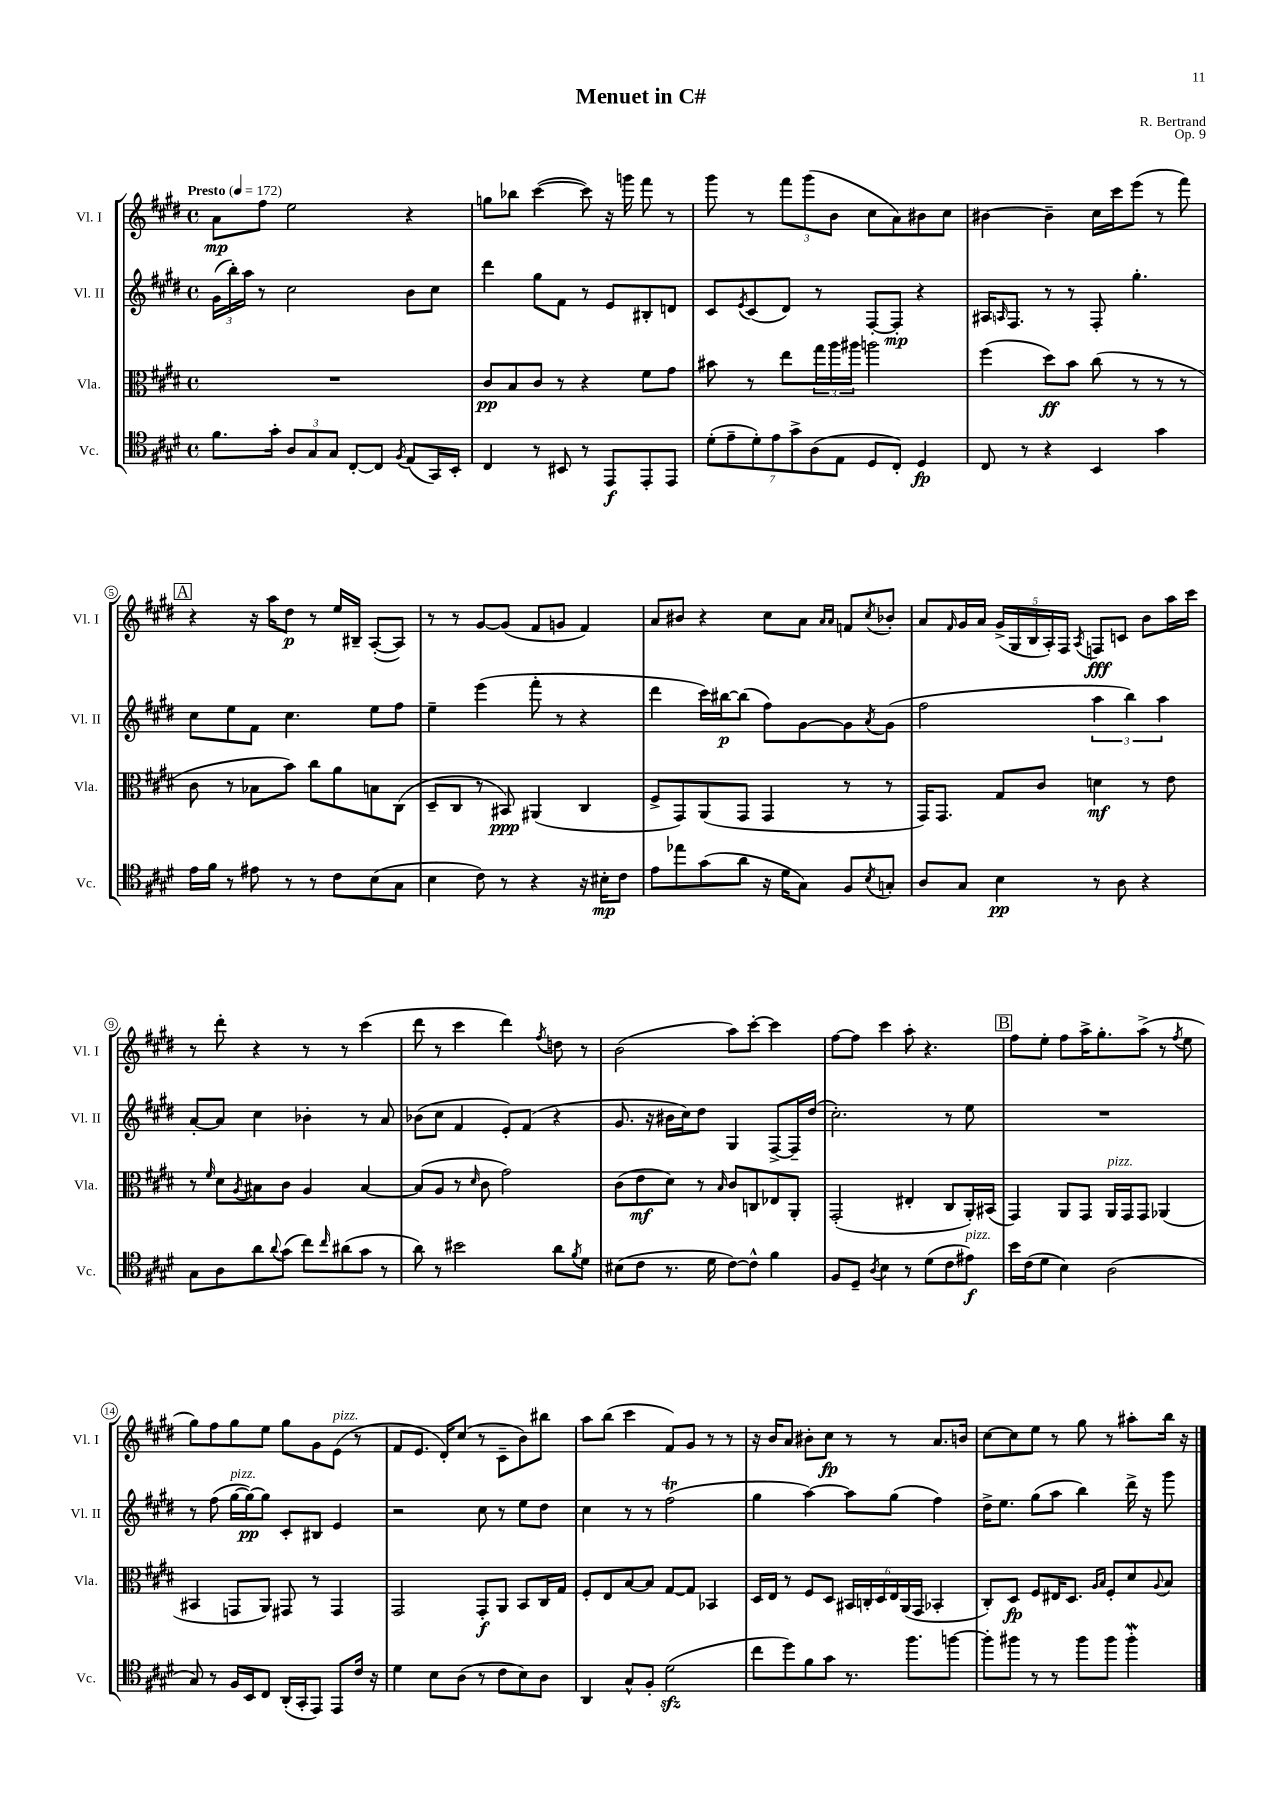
\header { title = "Menuet in C#" composer = "R. Bertrand" opus = "Op. 9" }
<<
\new StaffGroup <<
\new Staff = "s0" \with { instrumentName = "Vl. I" shortInstrumentName = "Vl. I" } {
    \clef treble \key e \major \defaultTimeSignature \time 4/4 \tempo "Presto" 4 = 172
    a'8\mp fis''8 e''2 r4 |
    g''8 bes''8 cis'''4~( cis'''8) r16 g'''16 fis'''8 r8 |
    gis'''8 r8 \tuplet 3/2 { fis'''8 gis'''8( b'8 } cis''8 a'8) bis'8 cis''8 |
    bis'4~ bis'4-- cis''16 cis'''16 e'''8( r8 fis'''8) |
    \mark \markup { \box "A" } r4 r16 a''16 dis''8\p r8 e''16 bis16-- a8~-.( a8) |
    r8 r8 gis'8~ gis'8( fis'8 g'8 fis'4) |
    a'8 bis'8 r4 cis''8 a'8 \grace { a'16 a'16 } f'8 \acciaccatura { cis''8 } bes'8-. |
    a'8 \grace { fis'16 } gis'16 a'16 \tuplet 5/4 { gis'16->( gis16 b16 a16-.) fis16 } \acciaccatura { a8 } f8\fff c'8 b'8 a''16 cis'''16 |
    r8 dis'''8-. r4 r8 r8 cis'''4( |
    dis'''8 r8 cis'''4 dis'''4) \acciaccatura { fis''8 } d''8 r8 |
    b'2( a''8) cis'''8~-. cis'''4 |
    fis''8~ fis''8 cis'''4 a''8-. r4. |
    \mark \markup { \box "B" } fis''8 e''8-. fis''8 a''16-> gis''8.-. a''8->( r8 \acciaccatura { fis''8 } e''8 |
    gis''8) fis''8 gis''8 e''8 gis''8 gis'8 e'8^\markup { \italic "pizz." }( r8 |
    fis'8 e'8. dis'16-.) cis''8( r8 cis'8-- b'8) bis''8 |
    a''8 b''8( cis'''4 fis'8) gis'8 r8 r8 |
    r16 b'16 a'8 bis'8-. cis''8\fp r8 r8 a'8. b'16 |
    cis''8~ cis''8 e''8 r8 gis''8 r8 ais''8-. b''16 r16 \bar "|." |
}
\new Staff = "s1" \with { instrumentName = "Vl. II" shortInstrumentName = "Vl. II" } {
    \clef treble \key e \major \defaultTimeSignature \time 4/4
    \tuplet 3/2 { gis'16( b''16-.) a''16 } r8 cis''2 b'8 cis''8 |
    dis'''4 gis''8 fis'8 r8 e'8 bis8-. d'8 |
    cis'8 \acciaccatura { e'8 } cis'8( dis'8) r8 fis8~-. fis8-.\mp r4 |
    ais16 \grace { a16 } fis8. r8 r8 fis8-. gis''4.-. |
    \mark \markup { \box "A" } cis''8 e''8 fis'8 cis''4. e''8 fis''8 |
    e''4-- e'''4( fis'''8-. r8 r4 |
    dis'''4 cis'''16) bis''16~\p bis''8( fis''8) gis'8~ gis'8 \acciaccatura { a'8 } gis'8( |
    fis''2 \tuplet 3/2 { a''4 b''4) a''4 } |
    a'8~-. a'8 cis''4 bes'4-. r8 a'8 |
    bes'8( cis''8 fis'4 e'8-.) fis'8( r4 |
    gis'8. r16 bis'16 cis''16) dis''8 gis4 fis8~-> fis16-- dis''16( |
    cis''2.-.) r8 e''8 |
    \mark \markup { \box "B" } R1 |
    r8 fis''8( gis''16~^\markup { \italic "pizz." } gis''16~\pp) gis''8 cis'8-. bis8 e'4 |
    r2 cis''8 r8 e''8 dis''8 |
    cis''4 r8 r8 fis''2\trill( |
    gis''4 a''4~) a''8 gis''8( fis''4) |
    dis''16-> e''8. gis''8( a''8 b''4) dis'''16-> r16 gis'''8 \bar "|." |
}
\new Staff = "s2" \with { instrumentName = "Vla." shortInstrumentName = "Vla." } {
    \clef alto \key e \major \defaultTimeSignature \time 4/4
    R1 |
    cis'8\pp b8 cis'8 r8 r4 fis'8 gis'8 |
    bis'8 r8 e''8 \tuplet 3/2 { gis''16 a''16 ais''16 } a''2 |
    fis''4( dis''8\ff) b'8 cis''8( r8 r8 r8 |
    \mark \markup { \box "A" } cis'8 r8 bes8 b'8) cis''8 a'8 b8 cis8( |
    dis8-- cis8 r8 bis,8\ppp) ais,4( cis4 |
    fis8-> gis,8) a,8( gis,8 gis,4 r8 r8 |
    gis,16) gis,8. gis8 cis'8 d'4\mf r8 e'8 |
    r8 \grace { fis'16 } dis'8 \acciaccatura { a8 } bis8 cis'8 a4 bis4~ |
    bis8( a8 r8 \grace { dis'16 } cis'8 gis'2) |
    cis'8( e'8\mf dis'8) r8 \grace { b16 } cis'8 c8 ees8 a,8-. |
    gis,2-.( eis4-. cis8 a,16-.) bis,16( |
    \mark \markup { \box "B" } gis,4) a,8 gis,8 a,16^\markup { \italic "pizz." } gis,16 gis,8 aes,4( |
    bis,4 g,8 a,8) gis,8 r8 gis,4 |
    gis,2 gis,8-.\f a,8 b,8 cis16 gis16 |
    fis8-. e8 b8~ b8 gis8~ gis8 bes,4 |
    dis16 e16 r8 fis8 dis8 \tuplet 6/4 { bis,16 c16-. dis16 e16 a,16( gis,16 } bes,4-. |
    cis8-.) dis8\fp fis8 eis16 dis8. \grace { a16 b16 } fis8-. dis'8 \appoggiatura { a8 } b8 \bar "|." |
}
\new Staff = "s3" \with { instrumentName = "Vc." shortInstrumentName = "Vc." } {
    \clef tenor \key e \major \defaultTimeSignature \time 4/4
    fis'8. gis'16-. \tuplet 3/2 { a8 gis8 gis8 } cis8~-. cis8 \acciaccatura { fis8 } e8( gis,16) b,16-. |
    cis4 r8 bis,8 r8 e,8\f e,8-. e,8 |
    \tuplet 7/4 { dis'8-.( e'8-- dis'8-.) e'8 gis'8-> a8( e8 } dis8 cis8-.) dis4\fp |
    cis8 r8 r4 b,4 gis'4 |
    \mark \markup { \box "A" } e'16 fis'16 r8 eis'8 r8 r8 cis'8 b8( gis8 |
    b4 cis'8) r8 r4 r16 bis16-.\mp cis'8 |
    e'8 ees''8 gis'8( a'8 r16 dis'16 gis8) fis8 \acciaccatura { b8 } g8-. |
    a8 gis8 b4\pp r8 a8 r4 |
    gis8 a8 a'8 \appoggiatura { a'8 } gis'8( cis''8) \grace { cis''16 } ais'8( gis'8 r8 |
    a'8) r8 bis'2 a'8 \acciaccatura { fis'8 } dis'8 |
    bis8( cis'8 r8. dis'16 cis'8~) cis'8-^ fis'4 |
    fis8 dis8-- \acciaccatura { a8 } b4 r8 dis'8( cis'8 eis'8\f^\markup { \italic "pizz." }) |
    \mark \markup { \box "B" } b'16 cis'16( dis'8 b4) a2( |
    gis8) r8 fis16 b,16 cis8 a,16-.( gis,16-. e,8) e,8 cis'16 r16 |
    dis'4 b8 a8( r8 cis'8 b8) a8 |
    a,4 gis8-^ fis8-. dis'2\sfz( |
    cis''8 dis''8) fis'8 gis'8 r8. fis''8. f''8~ |
    f''8-. fis''8 r8 r8 fis''8 fis''8 fis''4-.\mordent \bar "|." |
}
>>
>>
\layout { \context { \Score \override BarNumber.stencil = #(make-stencil-circler 0.1 0.3 ly:text-interface::print) } }
